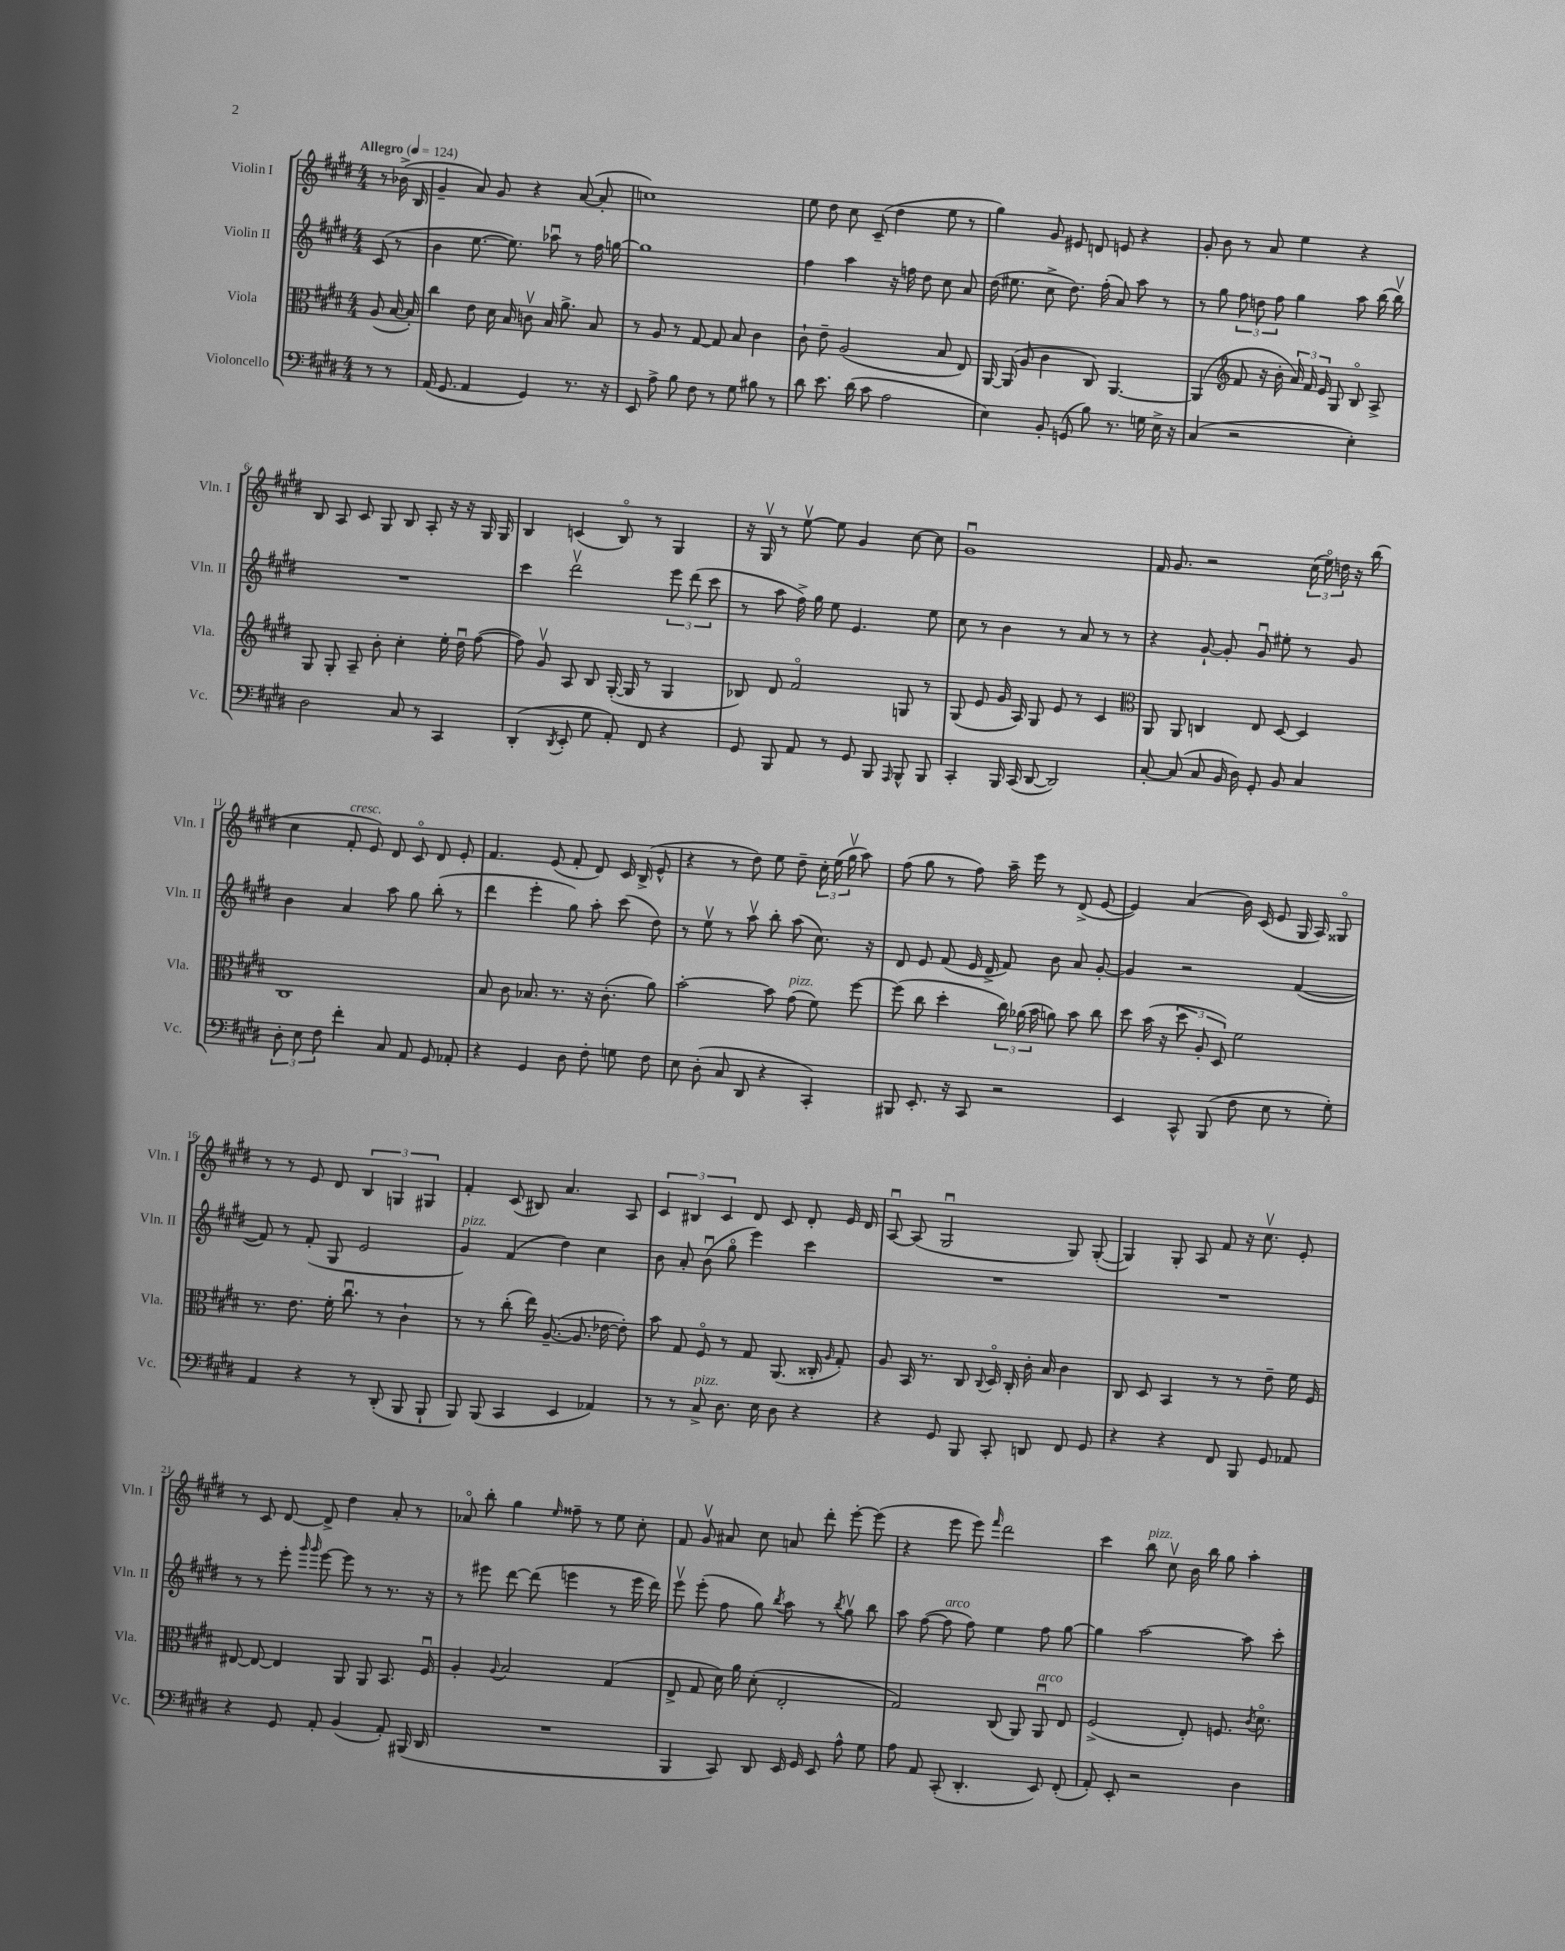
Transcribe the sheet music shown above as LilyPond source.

<<
\new StaffGroup <<
\new Staff = "s0" \with { instrumentName = "Violin I" shortInstrumentName = "Vln. I" } {
    \clef treble \key e \major \numericTimeSignature \time 4/4 \partial 4 \tempo "Allegro" 4 = 124
    \autoBeamOff r8 bes'16->( b16 |
    gis'4-- a'8) gis'8 r4 a'8~( a'8-. |
    c''1) |
    e''8 dis''8 cis''8 cis'8--( dis''4 e''8 r8 |
    gis''4) gis'8 eis'8 d'8 e'8 r4 |
    gis'8-. b'8 r8 a'8 e''4 r4 |
    b8 a8 cis'8 gis8 b8 a8-. r16 r16 gis16 gis16 |
    b4 c'4( b8\flageolet) r8 gis4 |
    r16 gis16\upbow r8 e''8~\upbow e''8 gis'4 cis''8~ cis''8 |
    gis'1\downbow |
    fis'16 gis'8. r2 \tuplet 3/2 { cis''16( e''16\flageolet) d''16 } r16 b''16( |
    cis''4 fis'8-.^\markup { \italic "cresc." } e'8) dis'8 cis'8\flageolet dis'8 e'8-. |
    fis'4. e'8( fis'8-. dis'8) cis'16 b16->( e'8-^ |
    r4 r8 dis''8) e''8 dis''8-- \tuplet 3/2 { cis''16-. e''16( gis''16\upbow } a''8) |
    fis''8( gis''8 r8 fis''8) a''16-- e'''16 r8 dis'8->( e'8~ |
    e'4) a'4( b'16) cis'16( e'8 gis16 a16) gisis8\flageolet |
    r8 r8 e'8 dis'8 \tuplet 3/2 { b4 g4 gis4 } |
    fis'4-. cis'8( bis8) a'4. a8 |
    \tuplet 3/2 { cis'4 bis4 cis'4 } dis'8 cis'8 dis'8-. e'16 dis'16 |
    a8~\downbow a8( gis2\downbow gis8) gis8~-.( |
    gis4) gis8-. a8 fis'8 r16 cis''8.\upbow e'8-. |
    r8 cis'8 dis'8~ dis'8-> dis''4 a'8-. r8 |
    aes'8\flageolet b''8-. gis''4 \grace { e''16 } fisis''8-- r8 e''8 cis''8-. |
    fis'8 gis'8\upbow ais'8 cis''8 a'8 dis'''8-. e'''8~-. e'''8( |
    r4 e'''8 e'''8) \grace { fis'''16 } dis'''2 |
    cis'''4 b''8^\markup { \italic "pizz." } cis''8\upbow b'16 b''16 gis''8 a''4-. \bar "|." |
}
\new Staff = "s1" \with { instrumentName = "Violin II" shortInstrumentName = "Vln. II" } {
    \clef treble \key e \major \numericTimeSignature \time 4/4 \partial 4
    \autoBeamOff cis'8( r8 |
    b'4 e''8.~ e''8.) aes''8\downbow r8 fis''16 g''16~ |
    g''1 |
    fis''4 a''4 r16 f''16 dis''8 cis''8 a'8 |
    dis''16( eis''8. cis''8-> dis''8.) fis''16-.( a'8) a''8 r8 |
    r8 gis''8 \tuplet 3/2 { fis''8 d''8 fis''8 } gis''4 a''8 b''16( b''16\upbow) |
    R1 |
    cis'''4 dis'''2\upbow \tuplet 3/2 { e'''8 dis'''8( cis'''8 } |
    r8 a''8 fis''16->) gis''16 e''8 e'4. e''8 |
    cis''8 r8 b'4 r8 a'8 r8 r8 |
    r4 gis'8~-! gis'8-. gis'8\downbow eis''8-. r8 gis'8 |
    b'4 a'4 a''8 gis''8 b''8-.( r8 |
    dis'''4 e'''4-. gis''8) a''8-. cis'''8( dis''8) |
    r8 e''8\upbow r8 a''8\upbow b''8-. a''8( cis''8.) r16 |
    dis'8 e'8 fis'8( e'16 dis'16-> fis'8) b'8 a'8 gis'8~-. |
    gis'4 r2 fis'4~( |
    fis'8) r8 fis'8-.( gis8 e'2 |
    gis'4^\markup { \italic "pizz." }) fis'4( dis''4) cis''4 |
    b'8 a'8-. b'8\downbow( gis''8\flageolet e'''4) cis'''4 |
    R1 |
    R1 |
    r8 r8 e'''8-. \grace { gis'''16 gis'''16 } e'''8~ e'''8 r8 r8. r16 |
    r8 eis'''8 dis'''8~ dis'''8( e'''4 r8 e'''16 dis'''16) |
    e'''8\upbow e'''8-.( fis''8 gis''8) \acciaccatura { b''8 } a''8 r8 \acciaccatura { b''8 } gis''8\upbow b''8 |
    a''8 fis''8~( fis''8^\markup { \italic "arco" } fis''8) e''4 fis''8 gis''8~ |
    gis''4 a''2~ a''8 cis'''8-. \bar "|." |
}
\new Staff = "s2" \with { instrumentName = "Viola" shortInstrumentName = "Vla." } {
    \clef alto \key e \major \numericTimeSignature \time 4/4 \partial 4
    \autoBeamOff a8( b16~ b16-.) |
    cis''4 e'8 dis'16 b16 c'8\upbow b16 a'8.-> b8 |
    r8 a8 r8 gis8~ gis8 b8 cis'4 |
    cis'8-! e'8-- a2( b8 e8) |
    a,16~ a,16( a8 cis'4 cis8) a,4.~ |
    a,4( \clef treble fis'8 r16 b'16-. \tuplet 3/2 { a'16) fis'16 e'16 } gis8 b8\flageolet a8-> |
    gis8 gis8-. a8-- b'8-. cis''4-. e''16-. dis''16\downbow fis''8~( |
    fis''8) gis'8\upbow a8 b8 gis16~-.( gis16 r8 gis4 |
    bes8) dis'8 fis'2\flageolet g8 r8 |
    gis8( e'8 gis'16 a16) gis8 e'8 r8 cis'4 |
    \clef alto a,8 a,8 c4 e8 dis8~ dis4 |
    cis1 |
    b8 cis'8 bes8. r8. r16 cis'8.-.( a'8) |
    b'2~-. b'8 gis'8^\markup { \italic "pizz." }( fis'8) fis''8~ |
    fis''8( cis''8 dis''4-. \tuplet 3/2 { cis''16) aes'16( b'16 } a'8) b'8 cis''8 |
    dis''8 b'16( r16 \tuplet 3/2 { dis''8 a8-. dis8) } fis'2 |
    r8. e'8. fis'16-. cis''8.\downbow r8 cis'4-! |
    r8 r8 cis''8-.( e''16) a8.~--( a8. ees'16~ ees'8-.) |
    b'8 gis8 fis8\flageolet r8 gis8 a,8.( cisis16-. \grace { a16 } gis8-.) |
    a8 b,16 r8. cis8 \appoggiatura { cis8 } dis16\flageolet cis16-. cis'16-. b16 cis'4 |
    cis8 dis8 b,4 r8 r8 e'8-- fis'16 fis16 |
    eis8~ eis8~ eis4 a,8 a,8 b,8. fis16\downbow |
    a4-. \appoggiatura { a8 } b2 gis4( |
    e8-> gis8 dis'16) a'16 dis'8-.( e2-. |
    gis2) cis8( a,8) a,8\downbow^\markup { \italic "arco" } e8 |
    fis2->( e8-.) f8. \acciaccatura { cis'8 } dis'8.\flageolet \bar "|." |
}
\new Staff = "s3" \with { instrumentName = "Violoncello" shortInstrumentName = "Vc." } {
    \clef bass \key e \major \numericTimeSignature \time 4/4 \partial 4
    \autoBeamOff r8 r8 |
    a,16( gis,8. a,4 gis,4) r8. r16 |
    e,8 a8-> b8 fis8 r8 gis8 bis8 r8 |
    dis'8 e'8. dis'16( cis'8 a2 |
    e4) b,8-. g,8( b8) r8. g16 e16-> r16 |
    cis4( r2 e4-.) |
    dis2 cis8 r8 cis,4 |
    dis,4-.( \acciaccatura { dis,8 } e,8-. gis8 a,8-.) fis,8 r4 |
    gis,8 b,,8 a,8 r8 gis,8 b,,8 \grace { a,,16 } b,,8-^ b,,8 |
    cis,4-. b,,16 cis,16( dis,8~ dis,2) |
    cis8~-. cis8( cis8 b,16 dis16) gis,8-. b,8 cis4 |
    \tuplet 3/2 { dis8-. e8 fis8 } fis'4-. cis8 a,8 gis,8 aes,8-. |
    r4 gis,4 dis8 fis8-. g8 fis8 |
    e8 dis8-.( cis8 dis,8 r4 cis,4-.) |
    bis,,8 e,8.-. r16 cis,8 r2 |
    e,4 cis,8-^ b,,8( fis8 e8 r8 gis8-.) |
    a,4 r4 r8 dis,8-.( b,,8 b,,8-! |
    b,,8) b,,8( cis,4 e,4 aes,4) |
    r8 r8 cis8->^\markup { \italic "pizz." } dis8. e16 dis8 r4 |
    r4 gis,8 b,,8 cis,8-. d,8 fis,8 gis,8 |
    r4 r4 fis,8 b,,8 gis,8 aes,8 |
    r4 gis,8 a,8-. b,4( a,8-.) bis,,16( dis,16 |
    R1 |
    b,,4 cis,8) dis,8 e,16 gis,16 e,8 a8-^ gis8 |
    a8 a,8 cis,8-.( dis,4.-. e,8) fis,8-.( |
    a,8-.) e,8-. r2 dis4 \bar "|." |
}
>>
>>
